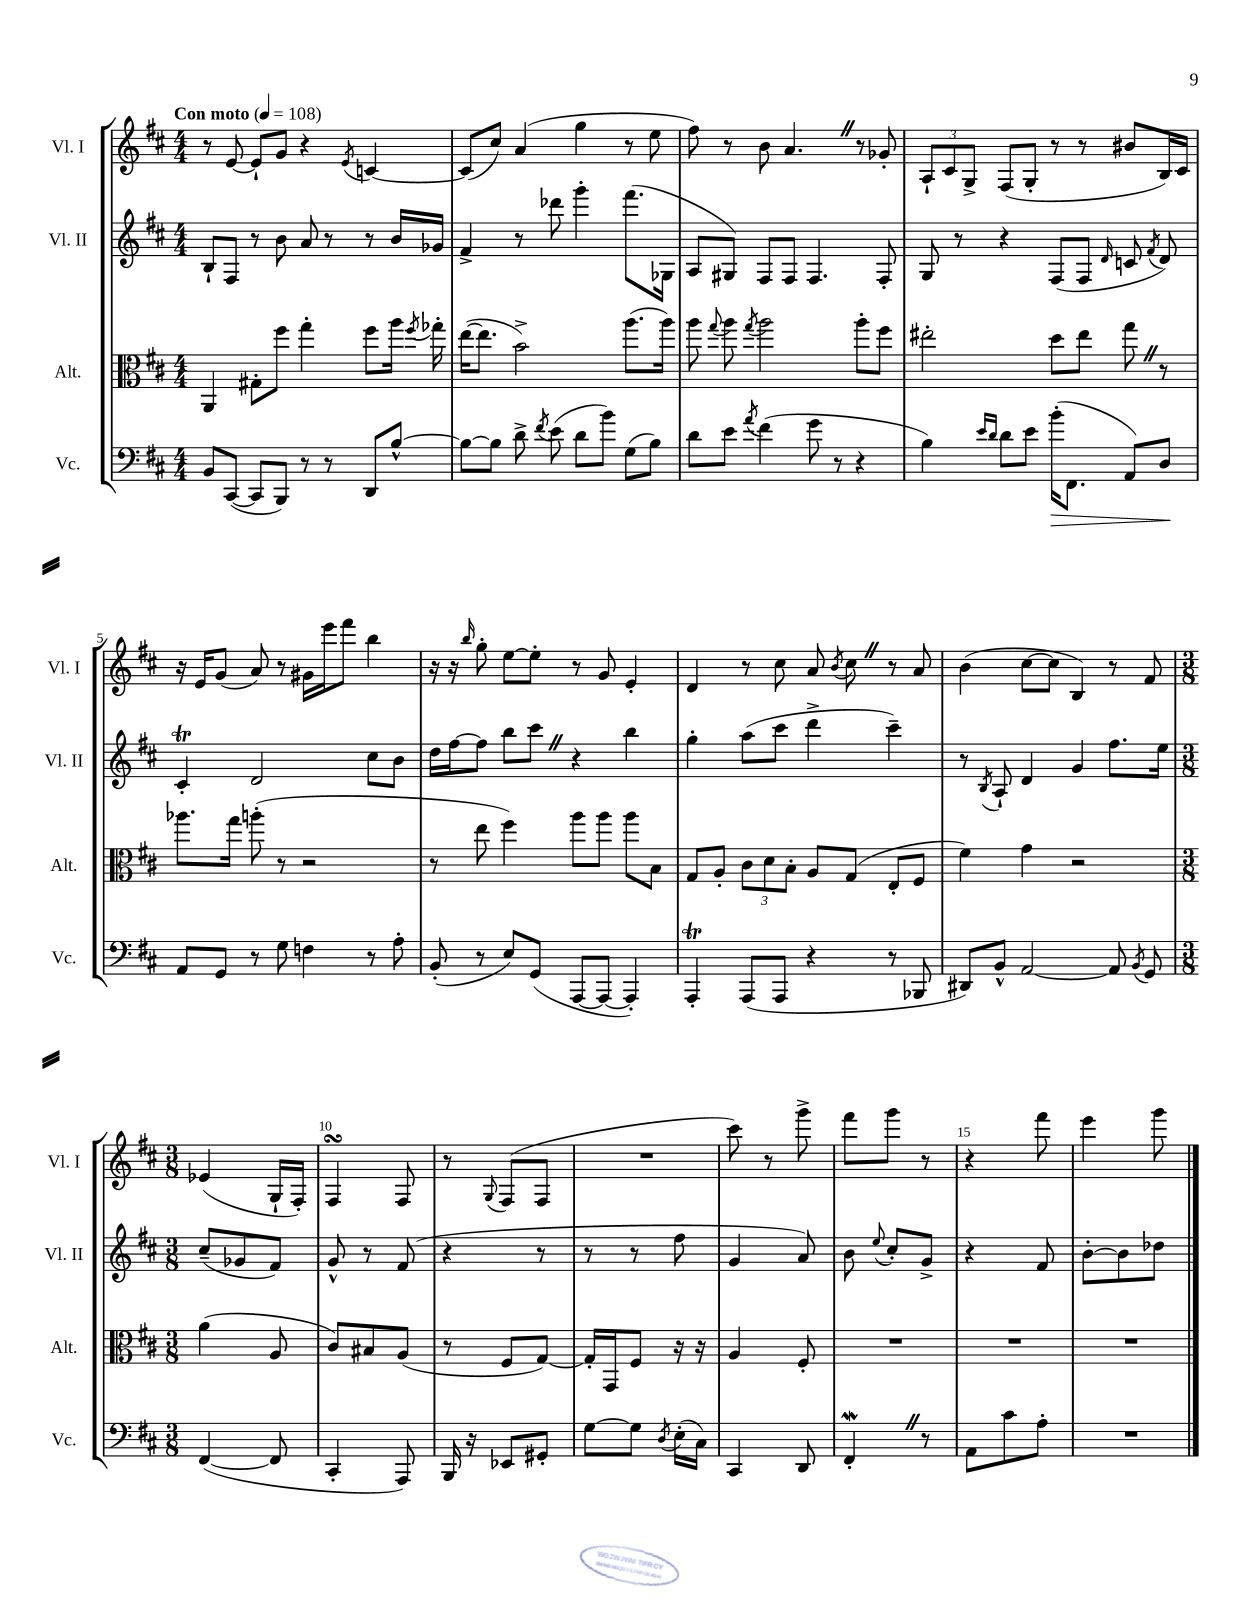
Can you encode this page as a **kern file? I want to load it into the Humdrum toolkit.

**kern	**dynam	**kern	**kern	**kern
*part4	*part4	*part3	*part2	*part1
*staff4	*staff4	*staff3	*staff2	*staff1
*I"Vc.	*	*I"Alt.	*I"Vl. II	*I"Vl. I
*I'Vc.	*	*I'Alt.	*I'Vl. II	*I'Vl. I
*clefF4	*	*clefC3	*clefG2	*clefG2
*k[f#c#]	*	*k[f#c#]	*k[f#c#]	*k[f#c#]
*M4/4	*	*M4/4	*M4/4	*M4/4
*MM108	*	*MM108	*MM108	*MM108
=1	=1	=1	=1	=1
!	!	!	!	!LO:TX:a:B:t=Con moto
8BB/L	.	4AA/	8B`/L	8r
([8CC#/J	.	.	8F#/J	[8e/
8CC#/L]	.	8G#X'\L	8r	8e`/L]
8BBB/J)	.	8ff#\J	8b\	8g/J
8r	.	4gg'\	8a/	4r
8r	.	.	8r	.
.	.	.	.	8qe/
8DD/L	.	8ff#\L	8r	[4cn/
[8B^^/J	.	16aa\Jk	16b/LL	.
.	.	8qff#/	.	.
.	.	16gg-X'\	16g-X/JJ	.
=2	=2	=2	=2	=2
8B\L_	.	([16ee\KL	4f#^/	(8c/L]
.	.	8.ee\J]	.	.
8B\J]	.	.	.	8cc#/J)
8d^\	.	2b^\)	8r	(4a/
8qf#/	.	.	.	.
(8e\	.	.	8ddd-X\	.
8d\L	.	.	4ggg'\	4gg\
8b\J)	.	.	.	.
(8G\L	.	(8.aa\L	(8.fff#\L	8r
8B\J)	.	.	.	8ee\
.	.	16aa\Jk)	16G-X\Jk	.
=3	=3	=3	=3	=3
8d\L	.	8aa\	8A/L	8ff#\)
.	.	8qqgg/	.	.
8e\J	.	8aa\	8G#X/J)	8r
8qa/	.	8qgg/	.	.
(4f#\	.	2aa\	8F#/L	8b\
.	.	.	8F#/J	4.aZ/
8g\	.	.	4.F#/	.
8r	.	.	.	.
4r	.	8aa'\L	.	8r
.	.	8ff#\J	8F#'/	8g-X'/
=4	=4	=4	=4	=4
4B\)	.	2ee#X'\	8G/	12A`/L
.	.	.	.	12c#/
.	.	.	8r	.
.	.	.	.	12G^/J
16qqe/LL	.	.	.	.
16qqd/JJ	.	.	.	.
8d\L	.	.	4r	(8F#/L
8e\J	.	.	.	8G'/J
!	!LO:HP:b	!	!	!
(16b'\KL	>	8dd\L	(8F#/L	8r
8.FF#\J	.	.	.	.
.	.	8ee#\J	8F#/J	8r
.	.	.	16qqd/	.
8AA/L)	.	8ggZ\	8cn/	8b#X/L
.	.	.	8qf#/	.
8D/J	.	8r	8d/)	16B/L)
.	.	.	.	16c#/JJ
.	]	.	.	.
!!LO:LB:g=z
=5	=5	=5	=5	=5
8AA/L	.	8.aa-X\L	4c#t'/	16r
.	.	.	.	16e/KL
8GG/J	.	.	.	(8g/J
.	.	16gg\Jk	.	.
8r	.	(8aan'\	2d/	8a/)
8G\	.	8r	.	8r
4Fn\	.	2r	.	16g#X\LL
.	.	.	.	16eee\J
.	.	.	.	8fff#\J
8r	.	.	8cc#\L	4bb\
8A'\	.	.	8b\J	.
=6	=6	=6	=6	=6
(8BB'/	.	8r	16dd\LL	16r
.	.	.	[16ff#\J	16r
.	.	.	.	16qqbb/
8r	.	8ee\	8ff#\J]	8gg'\
8E/L)	.	4ff#\)	8bb\L	[8ee\L
(8GG/J	.	.	8ccc#Z\J	8ee'\J]
[8AAA/L	.	8aa\L	4r	8r
8AAA/J_	.	8aa\J	.	8g/
4AAA'/])	.	8aa\L	4bb\	4e'/
.	.	8B\J	.	.
=7	=7	=7	=7	=7
4AAAT'/	.	8G/L	4gg'\	4d/
.	.	8A'/J	.	.
(8AAA/L	.	12c#\L	(8aa\L	8r
.	.	12d\	.	.
8AAA/J	.	.	8ccc#\J	8cc#\
.	.	12B'\J	.	.
4r	.	8A/L	4ddd^\	8a/
.	.	.	.	8qb/
.	.	(8G/J	.	8cc#Z\
8r	.	8E'/L	4ccc#~\)	8r
8BBB-X/	.	8F#/J	.	8a/
=8	=8	=8	=8	=8
8DD#X/L)	.	4f#\)	8r	(4b\
.	.	.	8qB/	.
8BB^^/J	.	.	8A`/	.
[2AA/	.	4g\	4d/	[8cc#\L
.	.	.	.	8cc#\J]
.	.	2r	4g/	4B/)
8AA/]	.	.	8.ff#\L	8r
8qBB/	.	.	.	.
8GG/	.	.	.	8f#/
.	.	.	16ee\Jk	.
!!LO:LB:g=z
=9	=9	=9	=9	=9
*M3/8	*	*M3/8	*M3/8	*M3/8
([4FF#/	.	(4a\	(8cc#~/L	(4e-X/
.	.	.	8g-X/	.
8FF#/]	.	8A/	8f#/J)	16G`/LL
.	.	.	.	16F#'/JJ)
=10	=10	=10	=10	=10
4CC#'/	.	8c#/L)	8g^^/	4F#sSsS/
.	.	8B#X/	8r	.
8AAA/)	.	(8A/J	(8f#/	8F#/
=11	=11	=11	=11	=11
16BBB/	.	8r	4r	8r
16r	.	.	.	.
.	.	.	.	8qqG/
8EE-X/L	.	8F#/L	.	(8F#/L
8GG#X'/J	.	[8G/J)	8r	8F#/J
=12	=12	=12	=12	=12
[8G\L	.	16G'/LL]	8r	4.r
.	.	16GG/J	.	.
8G\J]	.	8F#/J	8r	.
8qD/	.	.	.	.
(16E'\LL	.	16r	8ff#\	.
16C#\JJ)	.	16r	.	.
=13	=13	=13	=13	=13
4CC#/	.	4A/	4g/	8ccc#\)
.	.	.	.	8r
8DD/	.	8F#'/	8a/)	8ggg^\
=14	=14	=14	=14	=14
4FF#W'Z/	.	4.r	8b\	8fff#\L
.	.	.	8qqee/	.
.	.	.	8cc#'/L	8ggg\J
8r	.	.	8g^/J	8r
=15	=15	=15	=15	=15
8AA\L	.	4.r	4r	4r
8c#\	.	.	.	.
8A'\J	.	.	8f#/	8fff#\
=16	=16	=16	=16	=16
4.r	.	4.r	[8b'\L	4eee\
.	.	.	8b\]	.
.	.	.	8dd-X\J	8ggg\
==	==	==	==	==
*-	*-	*-	*-	*-
